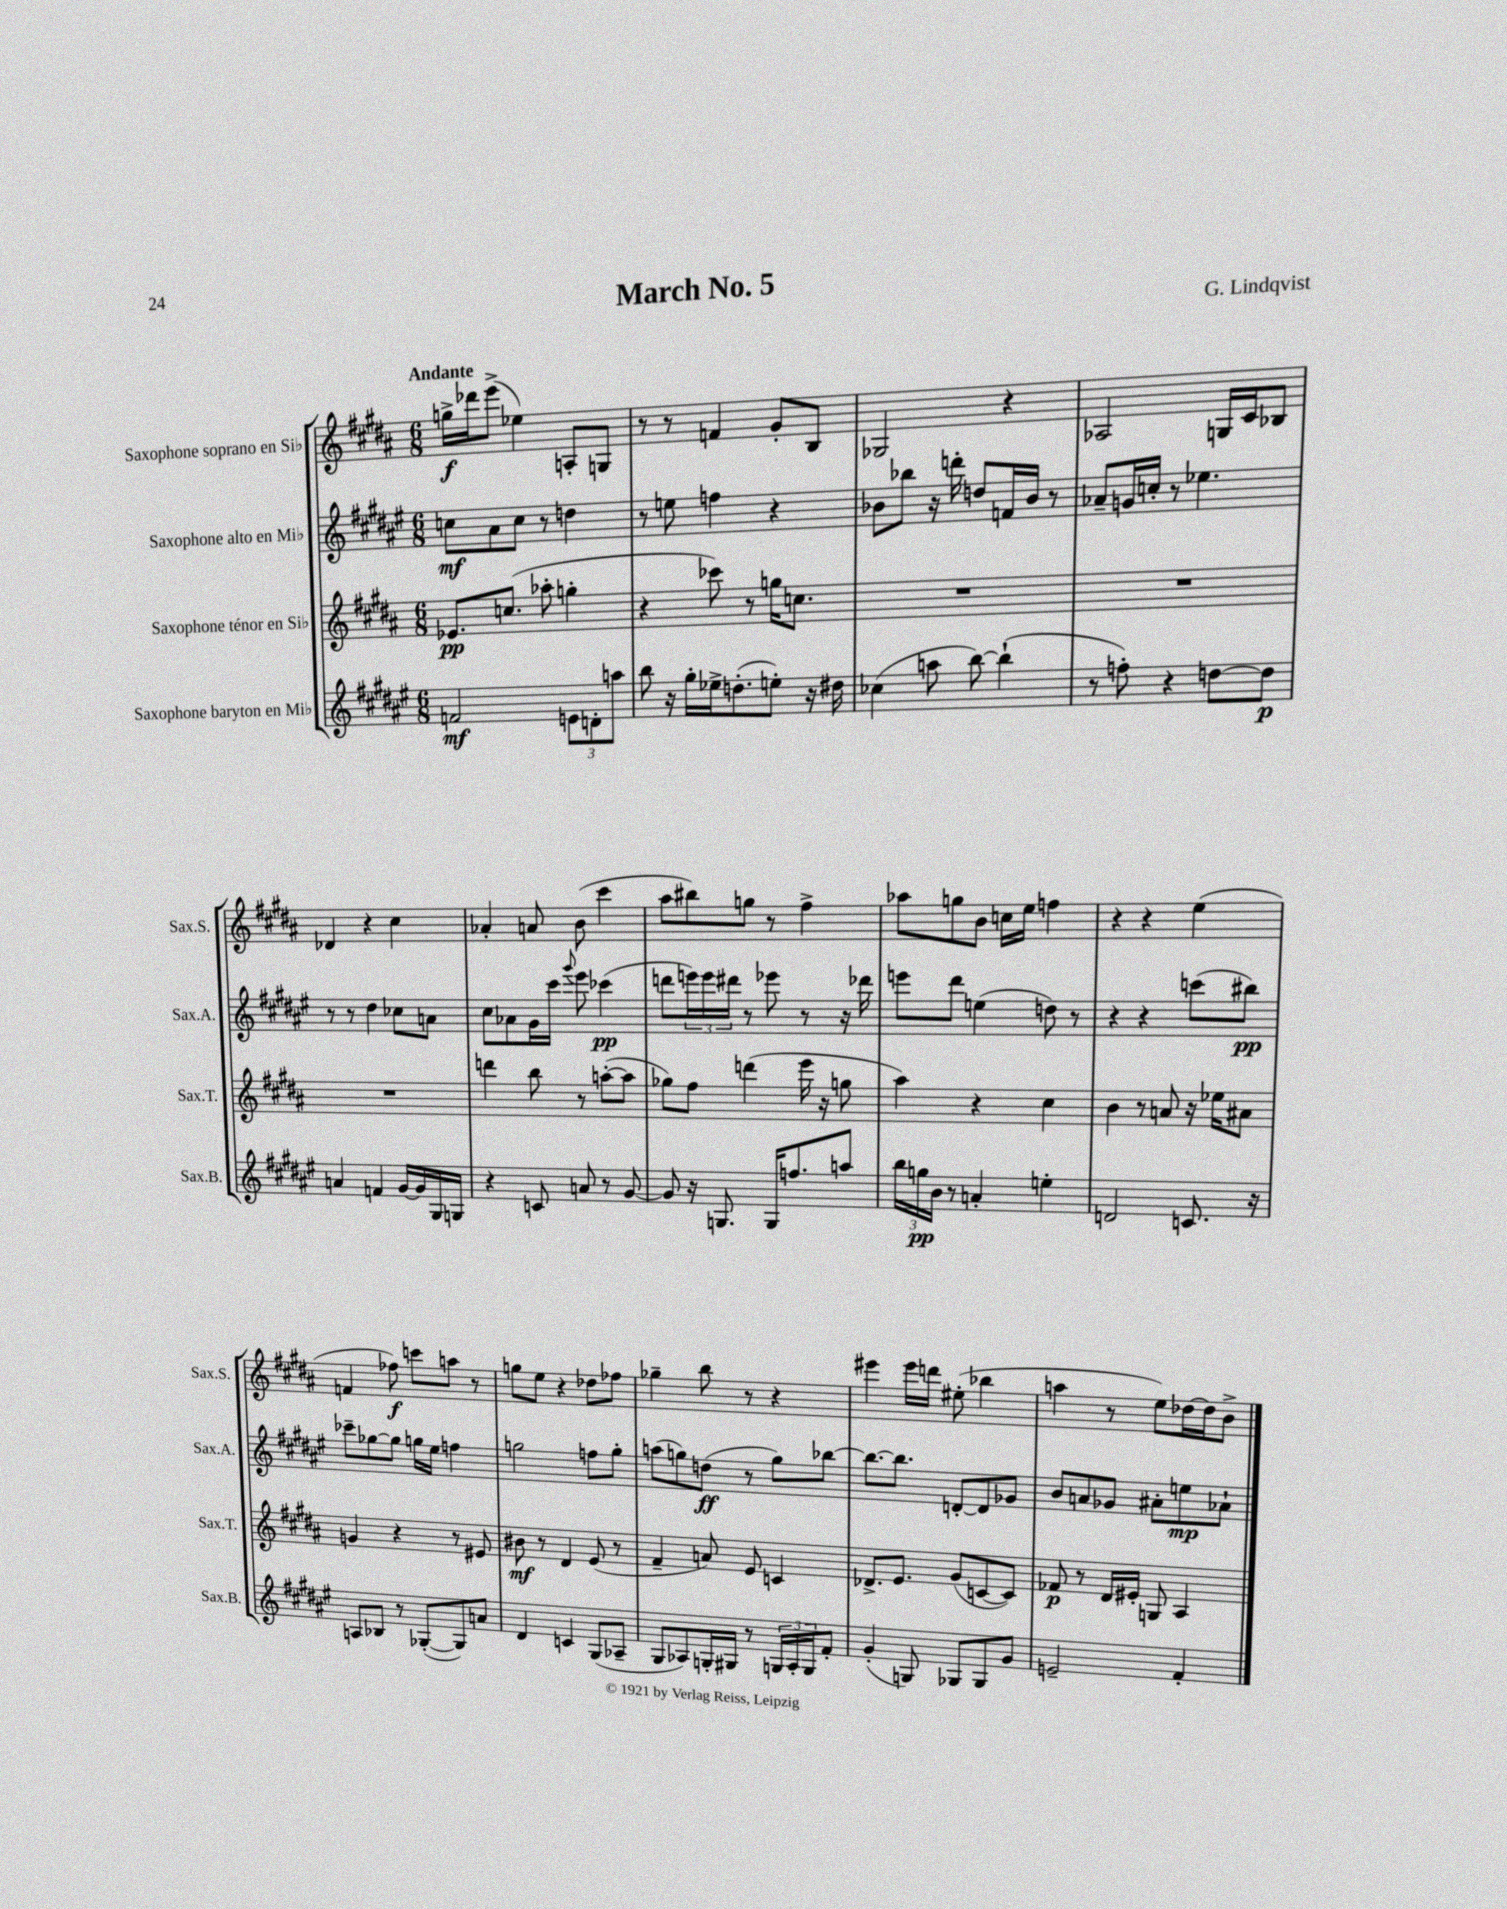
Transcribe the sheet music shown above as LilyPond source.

\header { title = "March No. 5" composer = "G. Lindqvist" }
<<
\new StaffGroup <<
\new Staff = "s0" \with { instrumentName = "Saxophone soprano en Sib" shortInstrumentName = "Sax.S." } {
    \clef treble \key b \major \numericTimeSignature \time 6/8 \tempo "Andante"
    g''16->\f des'''16 e'''8->( ees''4) a8-. g8 |
    r8 r8 f'4 gis'8-. b8 |
    ges2 r4 |
    aes2 g16 cis'16 bes8 |
    des'4 r4 cis''4 |
    aes'4-. a'8 b'8( cis'''4 |
    ais''8 bis''8) g''8 r8 fis''4-> |
    aes''8 g''8 b'8 c''16 e''16 f''4 |
    r4 r4 e''4( |
    f'4 fes''8\f) c'''8 a''8 r8 |
    g''8 e''8 r4 des''8 fes''8 |
    ges''4-- b''8 r8 r4 |
    eis'''4 eis'''16 d'''16 eis''8-.( bes''4 |
    a''4 r8 e''8) des''16~ des''16 b'8-> \bar "|." |
}
\new Staff = "s1" \with { instrumentName = "Saxophone alto en Mib" shortInstrumentName = "Sax.A." } {
    \clef treble \key fis \major \numericTimeSignature \time 6/8
    c''8\mf ais'8 c''8 r8 d''4 |
    r8 e''8 f''4 r4 |
    bes'8 bes''8 r16 d'''16-. d''8 f'16 bes'16 r8 |
    aes'8-- g'16 c''16-. r8 ees''4. |
    r8 r8 dis''4 ces''8 a'8 |
    cis''8 aes'8 gis'16 cis'''16 \appoggiatura { gis'''8 } eis'''8 ces'''4\pp( |
    d'''8 \tuplet 3/2 { e'''16) e'''16 dis'''16 } r8 ees'''8 r8 r16 des'''16 |
    e'''8 dis'''8 e''4( d''8) r8 |
    r4 r4 c'''8( bis''8\pp) |
    ces'''8-- ges''8~ ges''8 g''16 eis''16 f''4 |
    g''2 f''8 g''8-. |
    a''8( g''8) d''8\ff( r8 g''8) bes''8~ |
    bes''8.~ bes''8. d'8~-. d'8 ges'8 |
    b'8 a'8 ges'8 ais'8-. e''8\mp aes'8-! \bar "|." |
}
\new Staff = "s2" \with { instrumentName = "Saxophone ténor en Sib" shortInstrumentName = "Sax.T." } {
    \clef treble \key b \major \numericTimeSignature \time 6/8
    ees'8.\pp c''8.( aes''8-. g''4-. |
    r4 ces'''8) r8 g''16 c''8. |
    R2. |
    R2. |
    R2. |
    d'''4 b''8 r8 a''8~-.( a''8 |
    ges''8) fis''8 d'''4( e'''16 r16 g''8 |
    ais''4) r4 cis''4 |
    b'4 r8 a'8 r16 ees''16 ais'8 |
    g'4 r4 r8 eis'8 |
    bis'8\mf r8 dis'4 e'8( r8 |
    fis'4-- a'8) e'8 c'4 |
    des'8.-> e'8. gis'8( c'8~ c'8) |
    fes'8\p r8 dis'16 eis'16-. g8 ais4 \bar "|." |
}
\new Staff = "s3" \with { instrumentName = "Saxophone baryton en Mib" shortInstrumentName = "Sax.B." } {
    \clef treble \key fis \major \numericTimeSignature \time 6/8
    f'2\mf \tuplet 3/2 { e'8 d'8-. a''8 } |
    b''8 r16 gis''16-. ees''16-> d''8.-.( e''8-.) r16 dis''16 |
    ces''4( a''8 b''8~) b''4-!( |
    r8 f''8-.) r4 d''8~ d''8\p |
    a'4 f'4 gis'16~ gis'16 gis16 g16 |
    r4 c'8 a'8 r8 gis'8~ |
    gis'8 r16 g8. g16 f''8. a''8 |
    \tuplet 3/2 { b''16 g''16\pp b'16 } r8 a'4-. e''4-. |
    d'2 c'8. r16 |
    a8 bes8 r8 ges8~-.( ges8) a'8 |
    dis'4 c'4 gis8( aes8-- |
    gis8 aes8) g16-. gis16 r8 \tuplet 3/2 { g16 aes16-. g16 } fis'8-. |
    gis'4-.( g8) ges8 ges8 gis'8 |
    e'2-- fis'4-. \bar "|." |
}
>>
>>
\layout { \context { \Score \remove "Bar_number_engraver" } }
